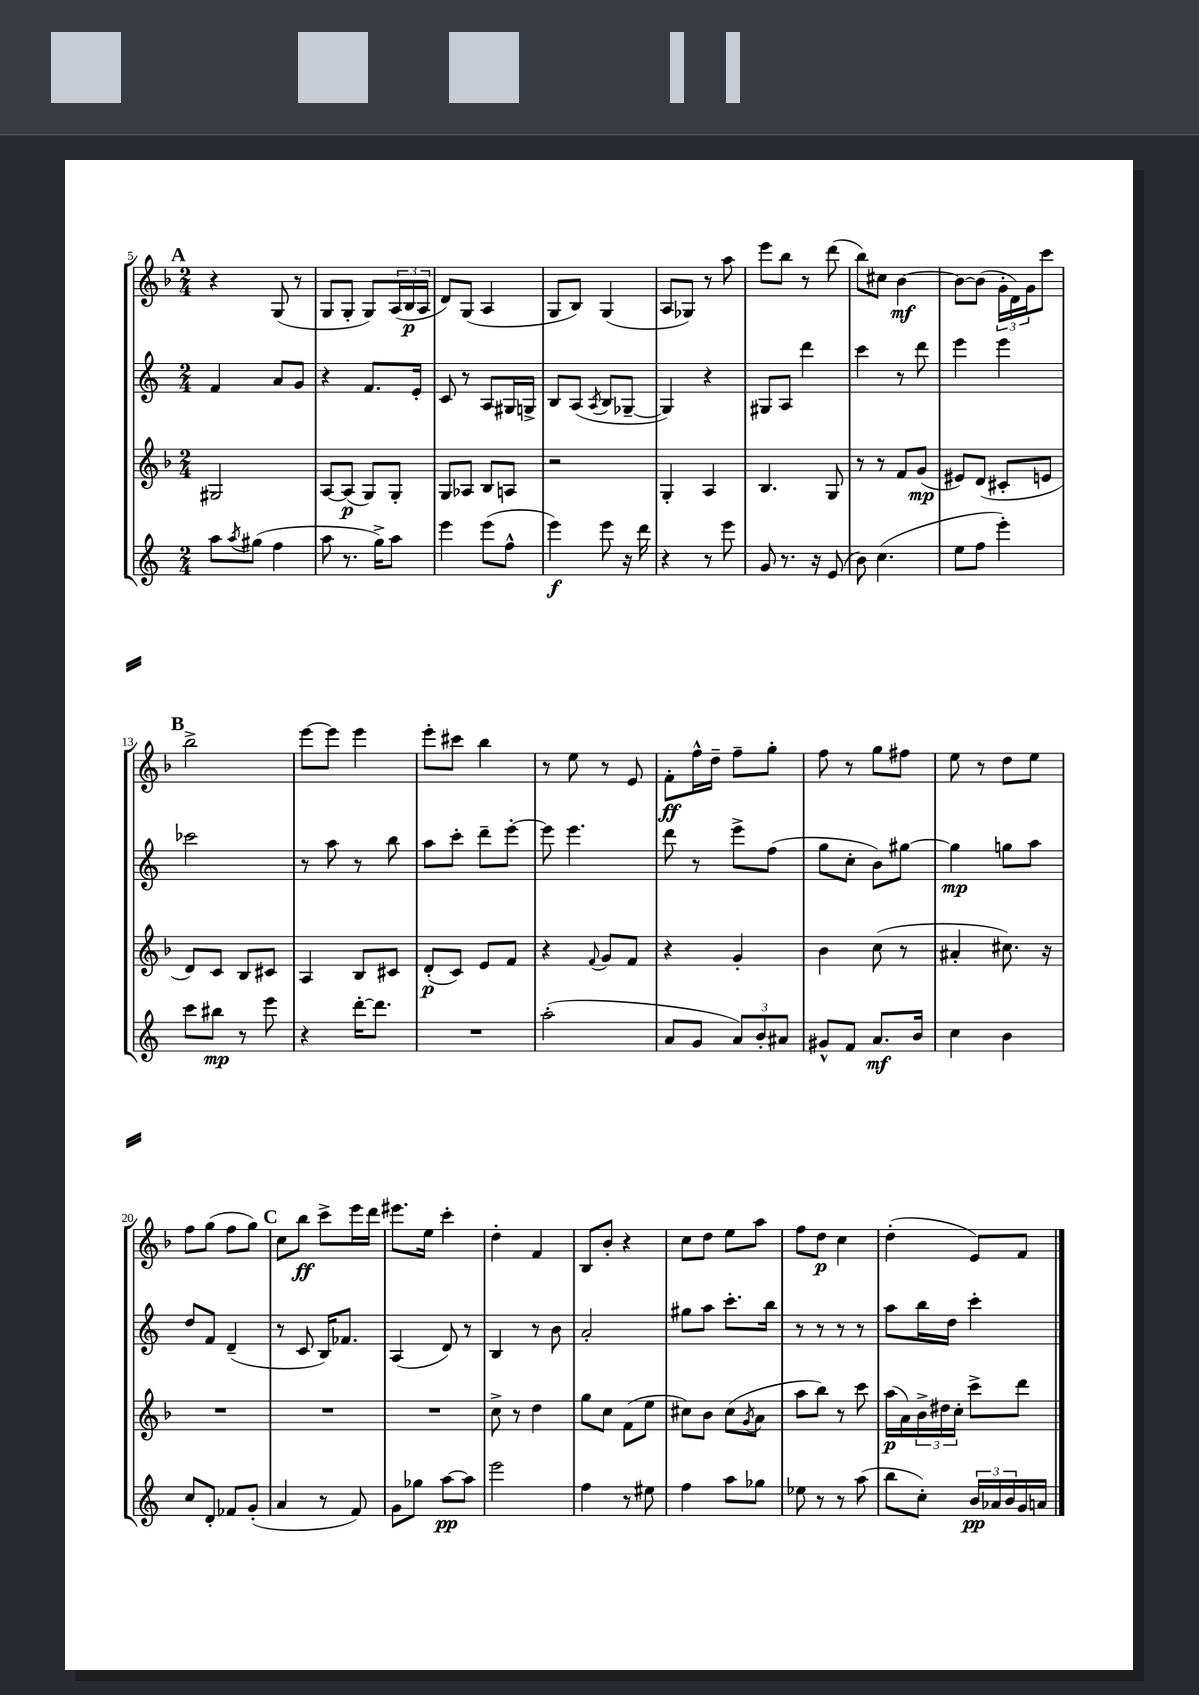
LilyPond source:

<<
\new StaffGroup <<
\new Staff = "s0" {
    \clef treble \key f \major \numericTimeSignature \time 2/4
    \mark \markup { \bold "A" } r4 g8( r8 |
    g8 g8-. g8) \tuplet 3/2 { a16( bes16\p a16 } |
    d'8) g8( a4 |
    g8 bes8) g4( |
    a8 ges8) r8 a''8 |
    e'''8 bes''8 r8 d'''8( |
    bes''8) cis''8 bes'4~\mf |
    bes'8~ bes'8( \tuplet 3/2 { g'16-. d'16) g'16 } c'''8 |
    \mark \markup { \bold "B" } bes''2-> |
    e'''8~ e'''8 e'''4 |
    e'''8-. cis'''8 bes''4 |
    r8 e''8 r8 e'8 |
    f'8-.\ff f''16-^ d''16-- f''8-- g''8-. |
    f''8 r8 g''8 fis''8 |
    e''8 r8 d''8 e''8 |
    f''8 g''8( f''8 g''8) |
    \mark \markup { \bold "C" } c''8 bes''8\ff c'''8-> e'''16 d'''16 |
    eis'''8. e''16 c'''4-. |
    d''4-. f'4 |
    bes8 bes'8-. r4 |
    c''8 d''8 e''8 a''8 |
    f''8 d''8\p c''4 |
    d''4-.( e'8) f'8 \bar "|." |
}
\new Staff = "s1" {
    \clef treble \key c \major \numericTimeSignature \time 2/4
    \mark \markup { \bold "A" } f'4 a'8 g'8 |
    r4 f'8. e'16-. |
    c'8 r8 a8 gis16 g16-> |
    b8 a8( \acciaccatura { a8 } b8 ges8~-- |
    ges4) r4 |
    gis8 a8 d'''4 |
    c'''4 r8 d'''8 |
    e'''4 e'''4 |
    \mark \markup { \bold "B" } ces'''2 |
    r8 a''8 r8 b''8 |
    a''8 c'''8-. d'''8-- e'''8~-. |
    e'''8 e'''4. |
    d'''8 r8 e'''8-> f''8( |
    g''8 c''8-. b'8) gis''8~ |
    gis''4\mp g''8 a''8 |
    d''8 f'8 d'4--( |
    \mark \markup { \bold "C" } r8 c'8 b16) fes'8. |
    a4( d'8) r8 |
    b4 r8 b'8 |
    a'2-. |
    gis''8 a''8 c'''8.-. b''16 |
    r8 r8 r8 r8 |
    a''8 b''16 d''16 c'''4-. \bar "|." |
}
\new Staff = "s2" {
    \clef treble \key f \major \numericTimeSignature \time 2/4
    \mark \markup { \bold "A" } gis2 |
    a8~ a8\p( g8) g8-. |
    g8 aes8 bes8 a8 |
    r2 |
    g4-. a4 |
    bes4. g8 |
    r8 r8 f'8 g'8\mp( |
    eis'8) d'8( cis'8-. e'8 |
    \mark \markup { \bold "B" } d'8) c'8 bes8 cis'8 |
    a4 bes8 cis'8 |
    d'8-.\p( c'8) e'8 f'8 |
    r4 \appoggiatura { f'8 } g'8 f'8 |
    r4 g'4-. |
    bes'4 c''8( r8 |
    ais'4-. cis''8.) r16 |
    R2 |
    \mark \markup { \bold "C" } R2 |
    R2 |
    c''8-> r8 d''4 |
    g''8 c''8 f'8( e''8 |
    cis''8) bes'8 cis''8( \acciaccatura { g'8 } a'8 |
    a''8 bes''8) r8 c'''8 |
    a''16\p( a'16) \tuplet 3/2 { bes'16-> dis''16 c''16-. } c'''8-> d'''8 \bar "|." |
}
\new Staff = "s3" {
    \clef treble \key c \major \numericTimeSignature \time 2/4
    \mark \markup { \bold "A" } a''8 \acciaccatura { a''8 } gis''8( f''4 |
    a''8 r8. g''16->) a''8 |
    e'''4 e'''8( f''8-^ |
    e'''4\f) e'''8 r16 d'''16 |
    r4 r8 e'''8 |
    g'8 r8. r16 e'8( |
    b'8) c''4.( |
    e''8 f''8 e'''4-.) |
    \mark \markup { \bold "B" } c'''8 bis''8\mp r8 e'''8 |
    r4 d'''16~-. d'''8. |
    R2 |
    a''2-.( |
    a'8 g'8 \tuplet 3/2 { a'8) b'8-. ais'8 } |
    gis'8-^ f'8 a'8.\mf b'16 |
    c''4 b'4 |
    c''8 d'8-. fes'8 g'8-.( |
    \mark \markup { \bold "C" } a'4 r8 f'8) |
    g'8 ges''8 a''8~\pp a''8 |
    e'''2 |
    f''4 r8 eis''8 |
    f''4 a''8 ges''8 |
    ees''8 r8 r8 a''8( |
    b''8 c''8-.) \tuplet 3/2 { b'16\pp aes'16 b'16 } g'16 a'16 \bar "|." |
}
>>
>>
\layout { \context { \Score currentBarNumber = #5 } }
